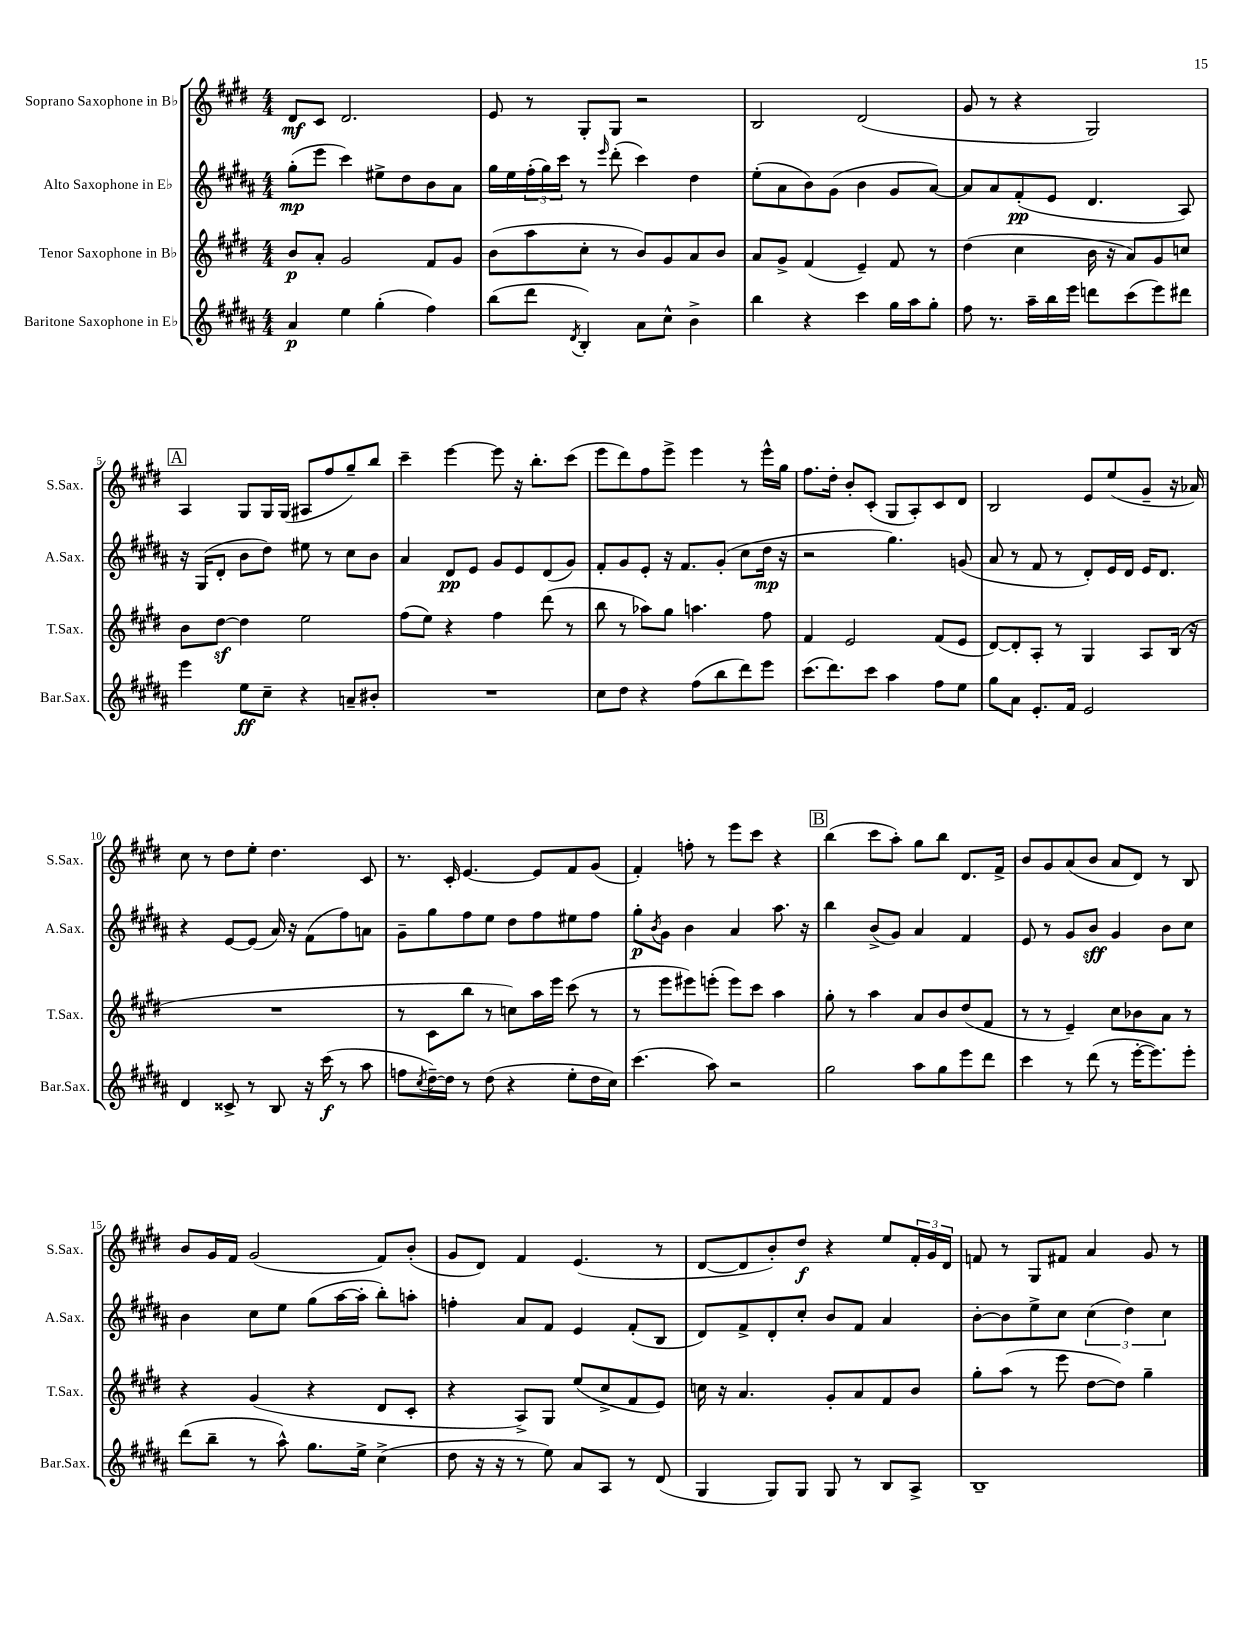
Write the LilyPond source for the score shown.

<<
\new StaffGroup <<
\new Staff = "s0" \with { instrumentName = "Soprano Saxophone in Bb" shortInstrumentName = "S.Sax." } {
    \clef treble \key e \major \numericTimeSignature \time 4/4
    dis'8\mf cis'8 dis'2. |
    e'8 r8 gis8-. gis8 r2 |
    b2 dis'2( |
    gis'8 r8 r4 gis2) |
    \mark \markup { \box "A" } a4 gis8 gis16 gis16( ais8 fis''8 gis''8--) b''8 |
    cis'''4-- e'''4~ e'''8 r16 b''8.-. cis'''8( |
    e'''8 dis'''8) fis''8 e'''8-> e'''4 r8 e'''16-^ gis''16 |
    fis''8. dis''16-. b'8-. cis'8-.( gis8 a8-.) cis'8 dis'8 |
    b2 e'8 e''8( gis'8-- r16 aes'16) |
    cis''8 r8 dis''8 e''8-. dis''4. cis'8 |
    r8. cis'16-. e'4.~ e'8 fis'8 gis'8( |
    fis'4-.) f''8-. r8 e'''8 cis'''8 r4 |
    \mark \markup { \box "B" } b''4( cis'''8 a''8-.) gis''8 b''8 dis'8. fis'16-> |
    b'8 gis'8 a'8( b'8 a'8 dis'8) r8 b8 |
    b'8 gis'16 fis'16 gis'2( fis'8) b'8-.( |
    gis'8 dis'8) fis'4 e'4.( r8 |
    dis'8~ dis'8 b'8-.) dis''8\f r4 e''8 \tuplet 3/2 { fis'16-. gis'16 dis'16 } |
    f'8 r8 gis8 fis'8 a'4 gis'8 r8 \bar "|." |
}
\new Staff = "s1" \with { instrumentName = "Alto Saxophone in Eb" shortInstrumentName = "A.Sax." } {
    \clef treble \key b \major \numericTimeSignature \time 4/4
    gis''8-.\mp( e'''8 cis'''4) eis''8-> dis''8 b'8 ais'8 |
    gis''16 e''16 \tuplet 3/2 { fis''16-.( gis''16) cis'''16 } r8 \grace { e'''16 } dis'''8-.( cis'''4) dis''4 |
    e''8-.( ais'8 b'8) gis'8( b'4 gis'8 ais'8~) |
    ais'8 ais'8 fis'8-.\pp( e'8 dis'4. ais8) |
    \mark \markup { \box "A" } r16 gis16( dis'8-. b'8 dis''8) eis''8 r8 cis''8 b'8 |
    ais'4 dis'8\pp e'8 gis'8 e'8 dis'8( gis'8) |
    fis'8-. gis'8 e'8-. r16 fis'8. gis'8-.( cis''8 dis''16\mp r16 |
    r2 gis''4.) g'8( |
    ais'8 r8 fis'8 r8 dis'8-.) e'16 dis'16 e'16 dis'8. |
    r4 e'8~ e'8( ais'16) r16 fis'8( fis''8) a'8 |
    gis'8-- gis''8 fis''8 e''8 dis''8 fis''8 eis''8 fis''8 |
    gis''8-.\p \acciaccatura { b'8 } gis'8 b'4 ais'4 ais''8. r16 |
    \mark \markup { \box "B" } b''4 b'8->( gis'8) ais'4 fis'4 |
    e'8 r8 gis'8 b'8\sff gis'4 b'8 cis''8 |
    b'4 cis''8 e''8 gis''8( ais''16~ ais''16-. b''8-.) a''8-. |
    f''4-. ais'8 fis'8 e'4 fis'8-.( b8 |
    dis'8) fis'8-> dis'8-. cis''8-. b'8 fis'8 ais'4 |
    b'8~-. b'8 e''8-> cis''8 \tuplet 3/2 { cis''4( dis''4) cis''4 } \bar "|." |
}
\new Staff = "s2" \with { instrumentName = "Tenor Saxophone in Bb" shortInstrumentName = "T.Sax." } {
    \clef treble \key e \major \numericTimeSignature \time 4/4
    b'8\p a'8-. gis'2 fis'8 gis'8 |
    b'8( a''8 cis''8-. r8 b'8) gis'8 a'8 b'8 |
    a'8 gis'8-> fis'4( e'4--) fis'8 r8 |
    dis''4( cis''4 b'16 r16 a'8) gis'8 c''8 |
    \mark \markup { \box "A" } b'8 dis''8~\sf dis''4 e''2 |
    fis''8( e''8) r4 fis''4 dis'''8( r8 |
    b''8 r8 aes''8) gis''8 a''4. fis''8 |
    fis'4 e'2 fis'8( e'8 |
    dis'8~) dis'8-. a8-. r8 gis4 a8 b16( r16 |
    R1 |
    r8 cis'8 b''8 r8 c''8) a''16 e'''16 cis'''8( r8 |
    r8 e'''8 eis'''8) e'''8-.( e'''8) cis'''8 a''4 |
    \mark \markup { \box "B" } gis''8-. r8 a''4 a'8 b'8 dis''8( fis'8 |
    r8 r8 e'4--) cis''8 bes'8 a'8 r8 |
    r4 gis'4( r4 dis'8 cis'8-. |
    r4 a8->) gis8 e''8( cis''8-> fis'8 e'8) |
    c''16 r16 a'4. gis'8-. a'8 fis'8 b'8 |
    gis''8-. a''8( r8 e'''8 dis''8~ dis''8) gis''4-- \bar "|." |
}
\new Staff = "s3" \with { instrumentName = "Baritone Saxophone in Eb" shortInstrumentName = "Bar.Sax." } {
    \clef treble \key b \major \numericTimeSignature \time 4/4
    ais'4\p e''4 gis''4-.( fis''4) |
    b''8( dis'''8 \acciaccatura { dis'8 } b4-.) ais'8 cis''8-^ b'4-> |
    b''4 r4 cis'''4 gis''16 ais''16 gis''8-. |
    fis''8 r8. ais''16-- b''16 e'''16 d'''8 cis'''8( e'''8) dis'''8 |
    \mark \markup { \box "A" } e'''4 e''8\ff cis''8-- r4 a'8-- bis'8-. |
    R1 |
    cis''8 dis''8 r4 fis''8( b''8 dis'''8) e'''8 |
    cis'''8.( dis'''8.) cis'''8 ais''4 fis''8 e''8 |
    gis''8 ais'8 e'8.-. fis'16 e'2 |
    dis'4 cisis'8-> r8 b8 r16 cis'''16\f( r8 ais''8 |
    f''8 \acciaccatura { cis''8 } dis''16~--) dis''16 r8 dis''8( r4 e''8-. dis''16 cis''16) |
    cis'''4.( ais''8) r2 |
    \mark \markup { \box "B" } gis''2 ais''8 gis''8 e'''8 dis'''8 |
    cis'''4 r8 dis'''8( r8 e'''16~-. e'''8.) e'''8-. |
    dis'''8( b''8-- r8 ais''8-^) gis''8. e''16-> cis''4->( |
    dis''8 r16 r16 r8 e''8) ais'8 ais8 r8 dis'8( |
    gis4 gis8) gis8 gis8 r8 b8 ais8-> |
    b1-- \bar "|." |
}
>>
>>
